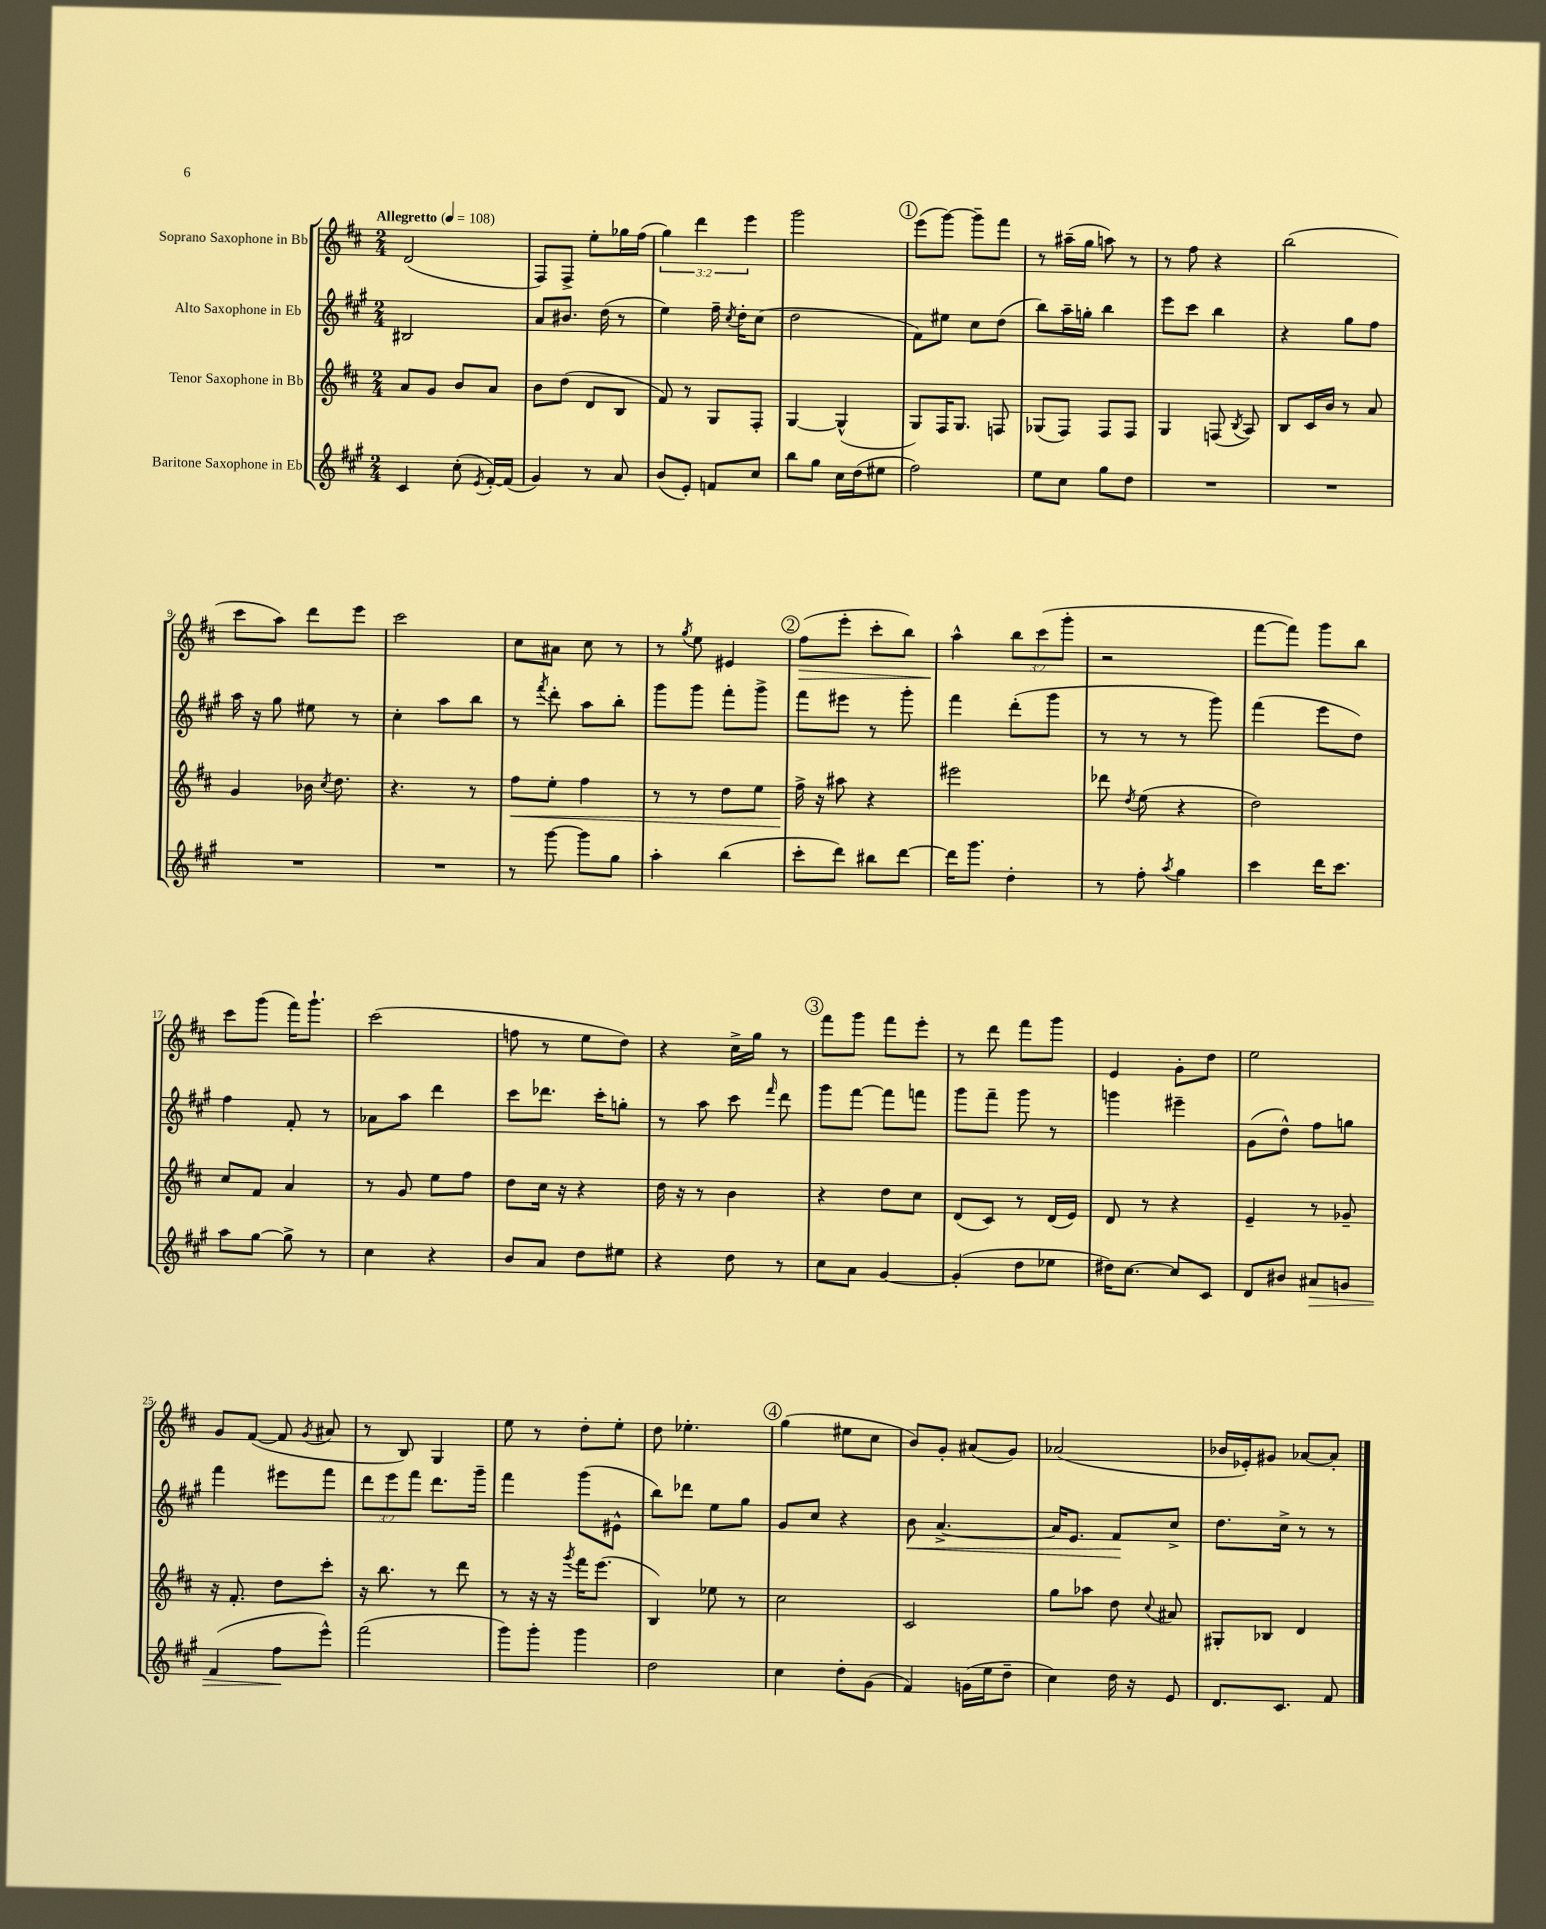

**kern	**dynam	**kern	**dynam	**kern	**dynam	**kern	**dynam
*part4	*part4	*part3	*part3	*part2	*part2	*part1	*part1
*staff4	*staff4	*staff3	*staff3	*staff2	*staff2	*staff1	*staff1
*I"Baritone Saxophone in Eb	*	*I"Tenor Saxophone in Bb	*	*I"Alto Saxophone in Eb	*	*I"Soprano Saxophone in Bb	*
*clefG2	*	*clefG2	*	*clefG2	*	*clefG2	*
*k[f#c#g#]	*	*k[f#c#]	*	*k[f#c#g#]	*	*k[f#c#]	*
*M2/4	*	*M2/4	*	*M2/4	*	*M2/4	*
*MM108	*	*MM108	*	*MM108	*	*MM108	*
=1	=1	=1	=1	=1	=1	=1	=1
!	!	!	!	!	!	!LO:TX:a:B:t=Allegretto	!
4c#/	.	8a/L	.	2B#X/	.	(2d/	.
.	.	8g/J	.	.	.	.	.
(8cc#'\	.	8b/L	.	.	.	.	.
8qe/	.	.	.	.	.	.	.
[16f#'/LL)	.	8a/J	.	.	.	.	.
(16f#/JJ]	.	.	.	.	.	.	.
=2	=2	=2	=2	=2	=2	=2	=2
4g#/)	.	8b\L	.	8a/L	.	8F#/L)	.
.	.	(8dd\J	.	8.b#X/J	.	8F#^/J	.
8r	.	8d/L	.	.	.	8ee'\L	.
.	.	.	.	(16dd\	.	.	.
8a/	.	8B/J	.	8r	.	16gg-X\L	.
.	.	.	.	.	.	(16ff#\JJ	.
=3	=3	=3	=3	=3	=3	=3	=3
(8b/L	.	8f#/)	.	4ee\)	.	6gg\)	.
8e'/J)	.	8r	.	.	.	.	.
.	.	.	.	.	.	6ddd\	.
8fn/L	.	8G/L	.	16ff#~\	.	.	.
.	.	.	.	8qcc#/	.	.	.
.	.	.	.	16dd'\KL	.	.	.
.	.	.	.	.	.	6eee\	.
8cc#/J	.	8F#'/J	.	(8cc#\J	.	.	.
=4	=4	=4	=4	=4	=4	=4	=4
8bb\L	.	[4G/	.	2dd\	.	2ggg\	.
8gg#\J	.	.	.	.	.	.	.
16cc#\LL	.	(4G^^/]	.	.	.	.	.
(16dd\J	.	.	.	.	.	.	.
8ee#X\J	.	.	.	.	.	.	.
!!LO:REH:place=s1:t=1
=5	=5	=5	=5	=5	=5	=5	=5
2ff#\)	.	8G/L)	.	8f#\L)	.	(8eee\L	.
.	.	16F#/K	.	8ee#X\J	.	[8ggg\J)	.
.	.	8.G/J	.	.	.	.	.
.	.	.	.	8cc#\L	.	8ggg~\L]	.
.	.	8Fn/	.	(8dd\J	.	8fff#\J	.
=6	=6	=6	=6	=6	=6	=6	=6
8ee\L	.	(8G-X/L	.	8bb\L)	.	8r	.
8cc#\J	.	8F#/J)	.	16aa~\L	.	(16aa#X~\LL	.
.	.	.	.	16ggn'\JJ	.	16gg\JJ	.
8gg#\L	.	8F#/L	.	4bb\	.	8aan\)	.
8dd\J	.	8F#/J	.	.	.	8r	.
=7	=7	=7	=7	=7	=7	=7	=7
2r	.	4G/	.	8eee\L	.	8r	.
.	.	.	.	8ccc#\J	.	8ff#\	.
.	.	(8Fn/	.	4bb\	.	4r	.
.	.	8qB/	.	.	.	.	.
.	.	8A/)	.	.	.	.	.
=8	=8	=8	=8	=8	=8	=8	=8
2r	.	8B/L	.	4r	.	(2bb\	.
.	.	16c#/L	.	.	.	.	.
.	.	16b/JJ	.	.	.	.	.
.	.	8r	.	8gg#\L	.	.	.
.	.	8a/	.	8ff#\J	.	.	.
!!LO:LB:g=z
=9	=9	=9	=9	=9	=9	=9	=9
2r	.	4g/	.	16aa\	.	8ccc#\L	.
.	.	.	.	16r	.	.	.
.	.	.	.	8gg#\	.	8aa\J)	.
.	.	16b-X\	.	8ee#X\	.	8ddd\L	.
.	.	8qcc#/	.	.	.	.	.
.	.	8.dd\	.	.	.	.	.
.	.	.	.	8r	.	8eee\J	.
=10	=10	=10	=10	=10	=10	=10	=10
2r	.	4.r	.	4cc#'\	.	2ccc#\	.
.	.	.	.	8aa\L	.	.	.
.	.	8r	.	8bb\J	.	.	.
=11	=11	=11	=11	=11	=11	=11	=11
!	!	!	!LO:HP:b	!	!	!	!
8r	.	8ff#\L	<	8r	.	8cc#\L	.
.	.	.	.	8qfff#/	.	.	.
[8ggg#\	.	8ee'\J	.	8ddd'\	.	8a#X\J	.
8ggg#\L]	.	4ff#\	.	8aa\L	.	8cc#\	.
8gg#\J	.	.	.	8bb'\J	.	8r	.
=12	=12	=12	=12	=12	=12	=12	=12
4aa'\	.	8r	.	8ggg#\L	.	8r	.
.	.	.	.	.	.	8qgg/	.
.	.	8r	.	8ggg#\J	.	8ee\	.
(4bb\	.	8dd\L	.	8fff#'\L	.	4e#X/	.
.	.	8ee\J	.	8ggg#^\J	.	.	.
!!LO:REH:place=s1:t=2
=13	=13	=13	=13	=13	=13	=13	=13
!	!	!	!	!	!	!	!LO:HP:b
8ccc#'\L	.	16ff#^\	.	8fff#\L	.	(8ff#\L	>
.	.	16r	[	.	.	.	.
8ddd\J)	.	8aa#X\	.	8eee#X\J	.	8eee'\J	.
8bb#X\L	.	4r	.	8r	.	8ccc#'\L	.
[8ddd\J	.	.	.	8ggg#'\	.	8bb\J)	.
=14	=14	=14	=14	=14	=14	=14	=14
16ddd\KL]	.	2eee#X\	.	4fff#\	.	4aa^^\	.
8.ggg#\J	.	.	.	.	.	.	.
4dd'\	.	.	.	(8ddd'\L	.	12bb\L	]
.	.	.	.	.	.	(12ccc#\	.
.	.	.	.	8ggg#\J	.	.	.
.	.	.	.	.	.	12ggg'\J	.
=15	=15	=15	=15	=15	=15	=15	=15
8r	.	8ddd-X\	.	8r	.	2r	.
.	.	8qdd/	.	.	.	.	.
8ff#'\	.	(8ee\	.	8r	.	.	.
8qaa/	.	.	.	.	.	.	.
4gg#\	.	4r	.	8r	.	.	.
.	.	.	.	8ggg#\)	.	.	.
=16	=16	=16	=16	=16	=16	=16	=16
4ccc#\	.	2dd\)	.	(4fff#\	.	[8fff#\L	.
.	.	.	.	.	.	8fff#\J])	.
16ddd\KL	.	.	.	8eee\L	.	8ggg\L	.
8.ccc#\J	.	.	.	.	.	.	.
.	.	.	.	8dd\J)	.	8bb\J	.
!!LO:LB:g=z
=17	=17	=17	=17	=17	=17	=17	=17
8aa\L	.	8cc#/L	.	4ff#\	.	8ccc#\L	.
[8gg#\J	.	8f#/J	.	.	.	(8ggg\J	.
8gg#^\]	.	4a/	.	8f#'/	.	16fff#\KL)	.
.	.	.	.	.	.	8.ggg`\J	.
8r	.	.	.	8r	.	.	.
=18	=18	=18	=18	=18	=18	=18	=18
4cc#\	.	8r	.	8a-X\L	.	(2ccc#\	.
.	.	8g/	.	8aa\J	.	.	.
4r	.	8ee\L	.	4ddd\	.	.	.
.	.	8ff#\J	.	.	.	.	.
=19	=19	=19	=19	=19	=19	=19	=19
8b/L	.	8dd\L	.	8ccc#\L	.	8ffn\	.
8a/J	.	16cc#\Jk	.	8.ddd-X\J	.	8r	.
.	.	16r	.	.	.	.	.
8dd\L	.	4r	.	.	.	8ee\L	.
.	.	.	.	16ccc#'\KL	.	.	.
8ee#X\J	.	.	.	8ggn'\J	.	8dd\J)	.
=20	=20	=20	=20	=20	=20	=20	=20
4r	.	16dd\	.	8r	.	4r	.
.	.	16r	.	.	.	.	.
.	.	8r	.	8aa\	.	.	.
8dd\	.	4b\	.	8ccc#\	.	16cc#^\LL	.
.	.	.	.	.	.	16gg\JJ	.
.	.	.	.	16qqfff#/	.	.	.
8r	.	.	.	8ddd\	.	8r	.
!!LO:REH:place=s1:t=3
=21	=21	=21	=21	=21	=21	=21	=21
8cc#\L	.	4r	.	8ggg#\L	.	8fff#\L	.
8a\J	.	.	.	[8fff#\J	.	8ggg\J	.
[4g#/	.	8dd\L	.	8fff#\L]	.	8fff#\L	.
.	.	8cc#\J	.	8fffn\J	.	8eee'\J	.
=22	=22	=22	=22	=22	=22	=22	=22
(4g#'/]	.	(8d/L	.	8ggg#\L	.	8r	.
.	.	8c#/J)	.	8fff#~\J	.	8ddd\	.
8dd\L	.	8r	.	8ggg#\	.	8fff#\L	.
8ee-X\J	.	(16d/LL	.	8r	.	8ggg\J	.
.	.	16e/JJ)	.	.	.	.	.
=23	=23	=23	=23	=23	=23	=23	=23
16dd#X\KL)	.	8d/	.	4gggn\	.	4e/	.
[8.cc#\J	.	.	.	.	.	.	.
.	.	8r	.	.	.	.	.
8cc#/L]	.	4r	.	4eee#X~\	.	8g'\L	.
8c#/J	.	.	.	.	.	8dd\J	.
=24	=24	=24	=24	=24	=24	=24	=24
8d/L	.	4e~/	.	(8g#\L	.	2ee\	.
8b#X/J	.	.	.	8dd^^\J)	.	.	.
!	!LO:HP:b	!	!	!	!	!	!
8a#X/L	>	8r	.	8ff#\L	.	.	.
8gn/J	.	8g-X~/	.	8ggn\J	.	.	.
!!LO:LB:g=z
=25	=25	=25	=25	=25	=25	=25	=25
(4f#/	.	16r	.	4fff#\	.	8g/L	.
.	.	8.f#'/	.	.	.	.	.
.	.	.	.	.	.	([8f#/J	.
8ff#\L	.	8dd\L	.	8eee#X\L	.	8f#/]	.
.	.	.	.	.	.	8qg/	.
8eee^^\J)	]	8ccc#'\J	.	8fff#\J	.	8a#X/	.
=26	=26	=26	=26	=26	=26	=26	=26
(2fff#\	.	16r	.	12ddd\L	.	8r	.
.	.	8.bb\	.	.	.	.	.
.	.	.	.	12eee\	.	.	.
.	.	.	.	.	.	8B/)	.
.	.	.	.	12fff#\J	.	.	.
.	.	8r	.	8.ddd\L	.	4G/	.
.	.	8ddd\	.	.	.	.	.
.	.	.	.	16ggg#~\Jk	.	.	.
=27	=27	=27	=27	=27	=27	=27	=27
8ggg#\L)	.	8r	.	4fff#\	.	8ee\	.
8ggg#'\J	.	16r	.	.	.	8r	.
.	.	16r	.	.	.	.	.
.	.	8qggg/	.	.	.	.	.
4ggg#\	.	16fff#\KL	.	(8ggg#\L	.	8dd'\L	.
.	.	(8.eee\J	.	.	.	.	.
.	.	.	.	8e#X^^\J	.	8ee'\J	.
=28	=28	=28	=28	=28	=28	=28	=28
2dd\	.	4B/)	.	8bb\L)	.	8dd\	.
.	.	.	.	8ddd-X\J	.	4.ee-X'\	.
.	.	8ee-X\	.	8ee\L	.	.	.
.	.	8r	.	8gg#\J	.	.	.
!!LO:REH:place=s1:t=4
=29	=29	=29	=29	=29	=29	=29	=29
4cc#\	.	2cc#\	.	8g#/L	.	(4gg\	.
.	.	.	.	8cc#/J	.	.	.
8dd'\L	.	.	.	4r	.	8ee#X\L	.
(8g#\J	.	.	.	.	.	8cc#\J	.
=30	=30	=30	=30	=30	=30	=30	=30
!	!	!	!	!	!LO:HP:b	!	!
4f#/)	.	2c#/	.	8b\	<	8b/L)	.
.	.	.	.	[4.a^/	.	8g'/J	.
(16gn\LL	.	.	.	.	.	(8a#X/L	.
16ee\J	.	.	.	.	.	.	.
8dd~\J	.	.	.	.	.	8g/J)	.
=31	=31	=31	=31	=31	=31	=31	=31
4cc#\)	.	8gg\L	.	16a/KL]	.	(2a-X/	.
.	.	.	.	8.e/J	.	.	.
.	.	8aa-X\J	.	.	.	.	.
16dd\	.	8dd\	.	8f#/L	.	.	.
16r	.	.	.	.	.	.	.
.	.	8qqcc#/	.	.	.	.	.
8e/	.	8a#X/	.	8cc#^/J	[	.	.
=32	=32	=32	=32	=32	=32	=32	=32
8.d/L	.	8G#X'/L	.	8.dd\L	.	16b-X/LL	.
.	.	.	.	.	.	16e-X'/J)	.
.	.	8B-X/J	.	.	.	8g#X/J	.
8.c#/J	.	.	.	16cc#^\Jk	.	.	.
.	.	4d/	.	8r	.	[8a-X/L	.
8f#/	.	.	.	8r	.	8a-'/J]	.
==	==	==	==	==	==	==	==
*-	*-	*-	*-	*-	*-	*-	*-
